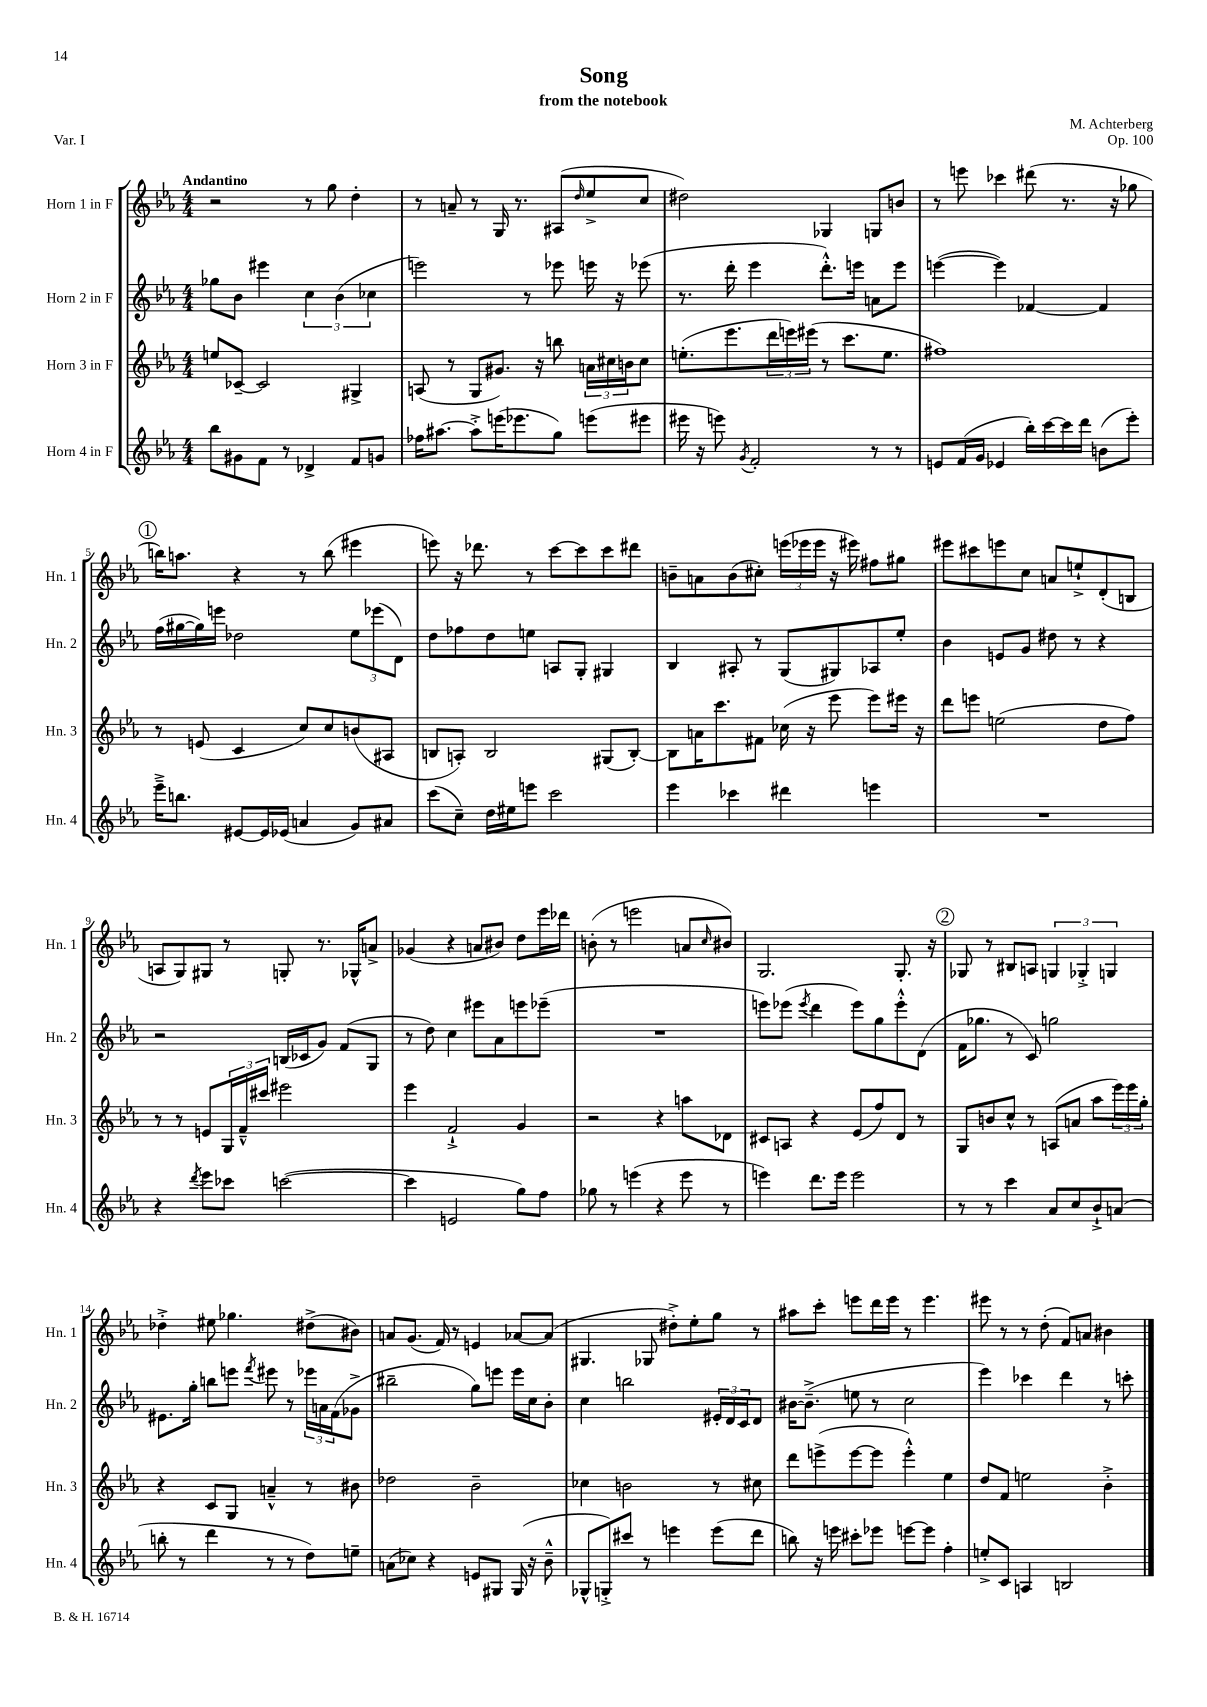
\header { title = "Song" composer = "M. Achterberg" subtitle = "from the notebook" opus = "Op. 100" piece = "Var. I" }
<<
\new StaffGroup <<
\new Staff = "s0" \with { instrumentName = "Horn 1 in F" shortInstrumentName = "Hn. 1" } {
    \clef treble \key ees \major \numericTimeSignature \time 4/4 \tempo "Andantino"
    r2 r8 g''8 d''4-. |
    r8 a'8-- r8 g16 r8. ais8( \grace { d''16 } ees''8-> c''8 |
    dis''2) ges4 g8 b'8 |
    r8 e'''8 ces'''4 dis'''8( r8. r16 ges''8 |
    \mark \markup { \circle "1" } b''16) a''8. r4 r8 b''8( eis'''4 |
    e'''8) r16 des'''8. r8 c'''8~ c'''8 c'''8 dis'''8 |
    b'8-- a'8 b'8( cis''8-.) \tuplet 3/2 { e'''16( ees'''16 ees'''16 } r16 eis'''16) fis''8 gis''8 |
    eis'''8 cis'''8 e'''8 c''8 a'8 e''8-!-> d'8-.( b8 |
    a8 g8) gis8 r8 g8-. r8. ges16-^ a'8-> |
    ges'4( r4 a'8 bis'8) d''8 ees'''16 des'''16 |
    b'8-.( r8 e'''2 a'8 \grace { c''16 } bis'8) |
    g2. g8.-. r16 |
    \mark \markup { \circle "2" } ges8 r8 bis8 a8 \tuplet 3/2 { g4 ges4-.-> g4 } |
    des''4-.-> eis''8 ges''4. dis''8->( bis'8) |
    a'8 g'8.( f'16) r8 e'4 aes'8~ aes'8( |
    gis4. ges8 dis''8-.->) ees''8-. g''8 r8 |
    ais''8 c'''8-. e'''8 d'''16 e'''16 r8 e'''4. |
    eis'''8 r8 r8 d''8-.( f'8) a'8 bis'4 \bar "|." |
}
\new Staff = "s1" \with { instrumentName = "Horn 2 in F" shortInstrumentName = "Hn. 2" } {
    \clef treble \key ees \major \numericTimeSignature \time 4/4
    ges''8 bes'8 eis'''4 \tuplet 3/2 { c''4 bes'4( ces''4 } |
    e'''2) r8 ees'''8 e'''16 r16 ees'''8( |
    r8. d'''16-. ees'''4 d'''8.-.-^) e'''16 a'8 e'''8 |
    e'''4~( e'''4) fes'4~ fes'4 |
    \mark \markup { \circle "1" } f''16( gis''16~ gis''16) e'''16 des''2 \tuplet 3/2 { ees''8 ees'''8( d'8) } |
    d''8 fes''8 d''8 e''8 a8 g8-. gis4 |
    bes4 ais8-. r8 g8( gis8) aes8 ees''8-. |
    bes'4 e'8 g'8 dis''8 r8 r4 |
    r2 b16( ces'16 g'8) f'8( g8 |
    r8 d''8) c''4 eis'''8 aes'8 e'''8 ees'''8--( |
    R1 |
    e'''8) ees'''8( \acciaccatura { ees'''8 } d'''4 ees'''8) g''8 ees'''8-.-^ d'8( |
    \mark \markup { \circle "2" } f'16 ges''8. r8 c'8) g''2 |
    eis'8. g''16-. b''8 e'''8 \acciaccatura { f'''8 } eis'''8 r8 \tuplet 3/2 { ees'''16 a'16 f'16( } ges'8-> |
    bis''2-- g''8) e'''8 e'''16 c''16 bes'8-. |
    c''4 b''2 \tuplet 3/2 { eis'16-. d'16 c'16 } d'8 |
    bis'16~ bis'8.--->( e''8 r8 c''2 |
    ees'''4) ces'''4 d'''4 r8 c'''8-. \bar "|." |
}
\new Staff = "s2" \with { instrumentName = "Horn 3 in F" shortInstrumentName = "Hn. 3" } {
    \clef treble \key ees \major \numericTimeSignature \time 4/4
    e''8 ces'8~-- ces'2 gis4-> |
    a8( r8 g8 gis'8.) r16 b''8 \tuplet 3/2 { a'16 cis''16 b'16 } cis''8 |
    e''8.-.( ees'''8. \tuplet 3/2 { d'''16 e'''16) eis'''16( } r8 c'''8. e''8. |
    fis''1) |
    \mark \markup { \circle "1" } r8 e'8( c'4 c''8) c''8 b'8( ais8 |
    b8 a8-.) b2 gis8( b8~-.) |
    b8 a'16 c'''8. fis'8 ces''16( r16 ees'''8 ees'''8) eis'''16 r16 |
    d'''8 e'''8 e''2( d''8 f''8) |
    r8 r8 e'8 \tuplet 3/2 { g16 f'16---^ cis'''16 } eis'''2 |
    ees'''4 f'2-!-> g'4 |
    r2 r4 a''8 des'8 |
    cis'8 a8 r4 ees'8( f''8) d'8 r8 |
    \mark \markup { \circle "2" } g8 b'8 c''8-^ r8 a8( a'8 aes''8 \tuplet 3/2 { ees'''16) ees'''16 g''16-. } |
    r4 c'8 g8 a'4---^ r8 bis'8 |
    des''2 bes'2-- |
    ces''4 b'2 r8 cis''8 |
    d'''8 e'''8->( e'''8~ e'''8 e'''4-.-^) ees''4 |
    d''8 f'8 e''2 bes'4-.-> \bar "|." |
}
\new Staff = "s3" \with { instrumentName = "Horn 4 in F" shortInstrumentName = "Hn. 4" } {
    \clef treble \key ees \major \numericTimeSignature \time 4/4
    bes''8 gis'8 f'8 r8 des'4-> f'8 g'8 |
    fes''16 ais''8.~ ais''8-.-> e'''16( ees'''8. g''8) e'''8( eis'''8 |
    eis'''16 r16 e'''8) \acciaccatura { g'8 } f'2-. r8 r8 |
    e'8 f'16( g'16 ees'4 bes''16-.) c'''16~ c'''16 d'''16 b'8( ees'''8-.) |
    \mark \markup { \circle "1" } ees'''16---> b''8. eis'8~ eis'16 ees'16( a'4 g'8) ais'8 |
    c'''8( c''8--) d''16 eis''16 e'''8 c'''2 |
    ees'''4 ces'''4 dis'''4 e'''4 |
    R1 |
    r4 \acciaccatura { d'''8 } ees'''8 ces'''8 c'''2~( |
    c'''4 e'2 g''8) f''8 |
    ges''8 r8 e'''4( r4 e'''8 r8 |
    e'''4) d'''8. e'''16 e'''2 |
    \mark \markup { \circle "2" } r8 r8 c'''4 aes'8 c''8 bes'8-!-> a'8( |
    b''8-. r8 d'''4 r8 r8 d''8) e''8-- |
    a'8( ces''8) r4 e'8 gis8 gis16( r16 bes'8---^ |
    ges8-^ g8-.->) cis'''8 r8 e'''4 e'''8( d'''8 |
    b''8) r16 e'''16 cis'''8-. ees'''8 e'''8~ e'''8 f''4-. |
    e''8-.-> c'8 a4 b2 \bar "|." |
}
>>
>>
